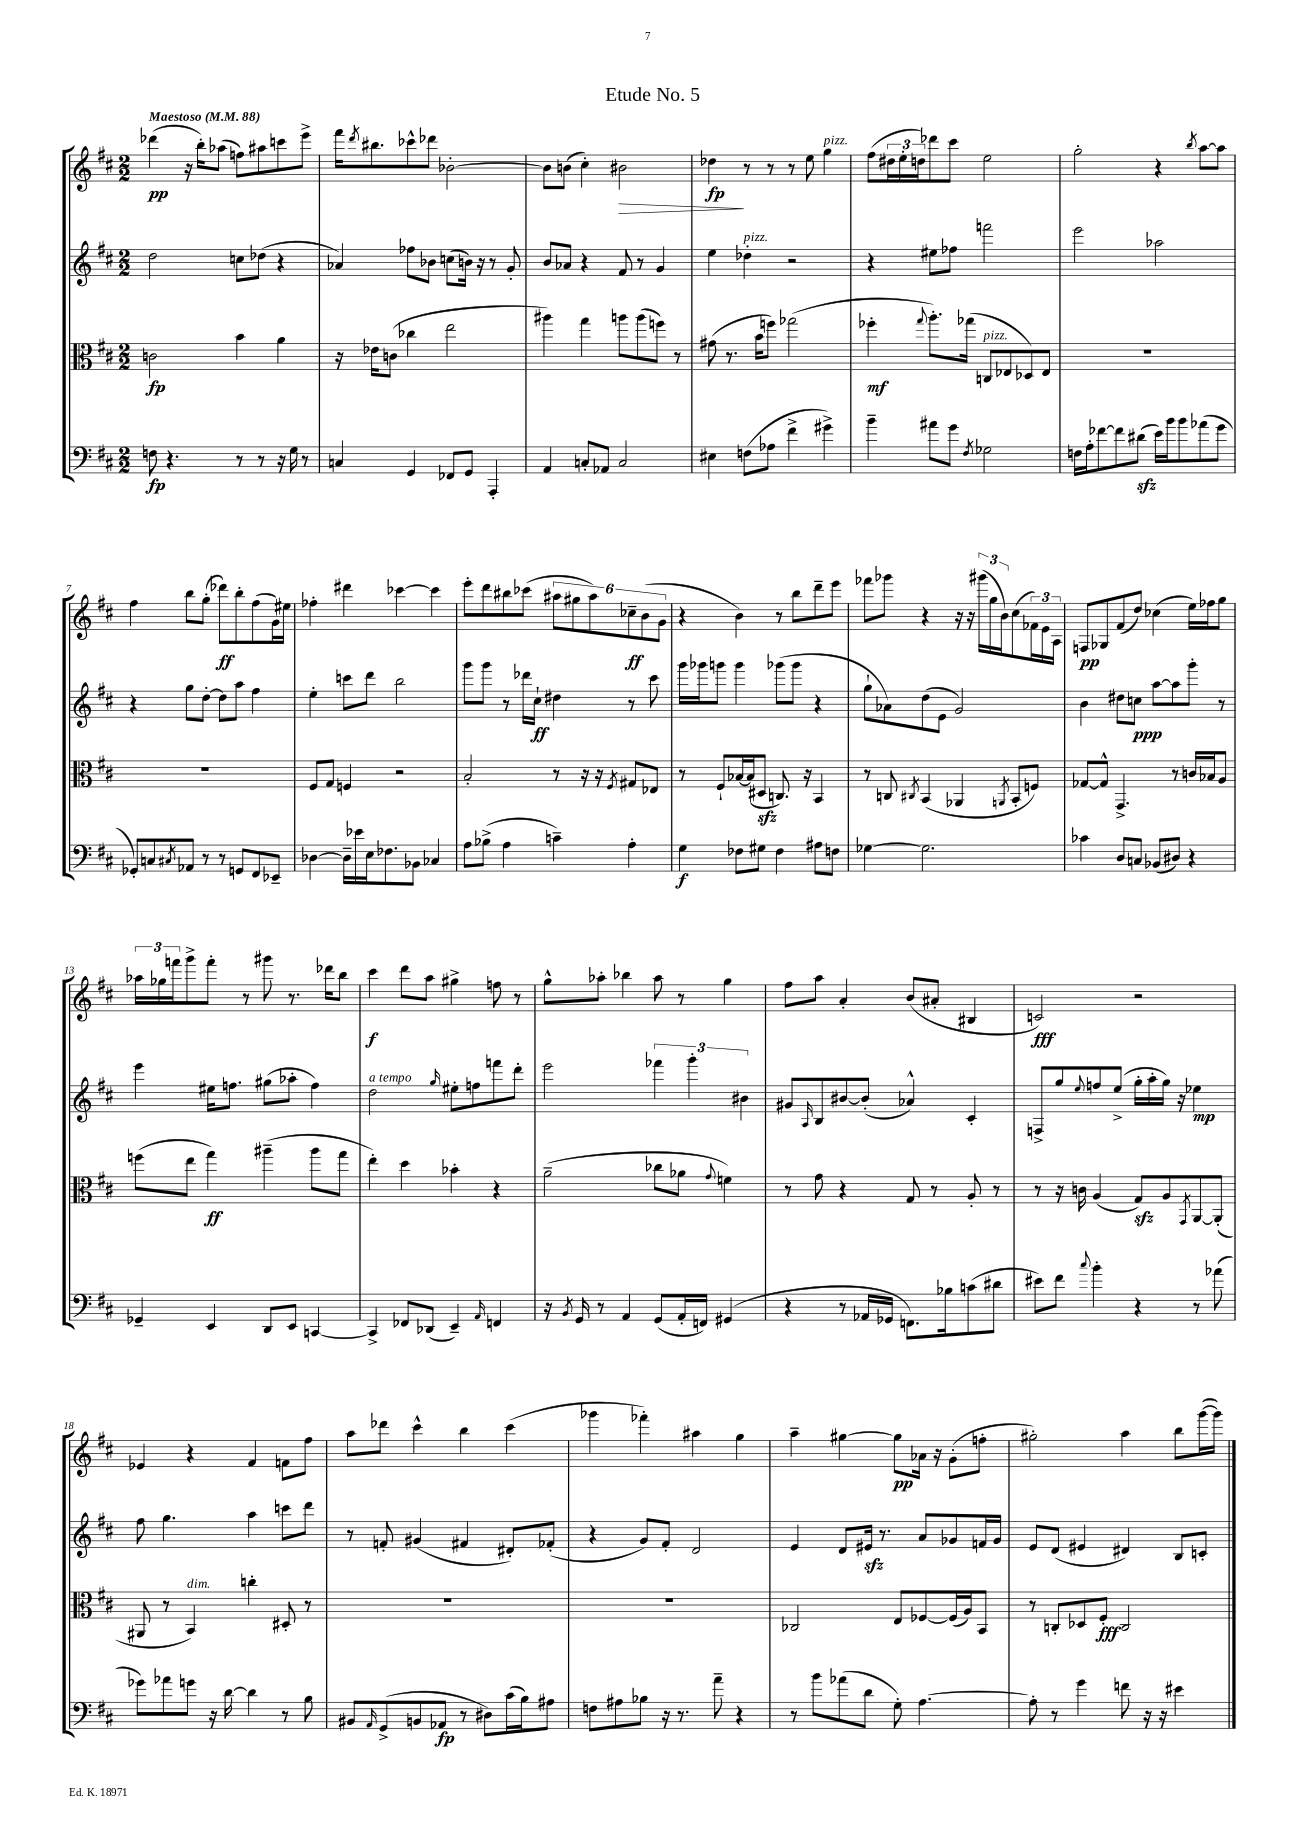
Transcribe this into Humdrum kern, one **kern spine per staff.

**kern	**dynam	**kern	**dynam	**kern	**dynam	**kern	**dynam
*part4	*part4	*part3	*part3	*part2	*part2	*part1	*part1
*staff4	*staff4	*staff3	*staff3	*staff2	*staff2	*staff1	*staff1
*clefF4	*	*clefC3	*	*clefG2	*	*clefG2	*
*k[f#c#]	*	*k[f#c#]	*	*k[f#c#]	*	*k[f#c#]	*
*M2/2	*	*M2/2	*	*M2/2	*	*M2/2	*
*MM88	*	*MM88	*	*MM88	*	*MM88	*
=1	=1	=1	=1	=1	=1	=1	=1
!	!	!	!	!	!	!LO:TX:a:B:t=Maestoso	!
8Fn\	fp	2cn\	fp	2dd\	.	(4ddd-X\	pp
4.r	.	.	.	.	.	.	.
.	.	.	.	.	.	16r	.
.	.	.	.	.	.	16bb'\KL)	.
.	.	.	.	.	.	(8aa-X\J	.
8r	.	4b\	.	8ccn\L	.	8ffn\L)	.
8r	.	.	.	(8dd-X\J	.	8aa#X\	.
16r	.	4a\	.	4r	.	8cccn\	.
16G\	.	.	.	.	.	.	.
8r	.	.	.	.	.	8eee^\J	.
=2	=2	=2	=2	=2	=2	=2	=2
4Cn/	.	16r	.	4a-X/)	.	16fff#\KL	.
.	.	.	.	.	.	8qddd/	.
.	.	16e-X\KL	.	.	.	8.bb#X\	.
.	.	(8cn\J	.	.	.	.	.
4GG/	.	4cc-X\	.	8ff-X\L	.	8ccc-X^^\	.
.	.	.	.	8b-X\J	.	8ddd-X\J	.
8FF-X/L	.	2ee\	.	(8ccn\L	.	[2b-X'\	.
8GG/J	.	.	.	16bn\Jk)	.	.	.
.	.	.	.	16r	.	.	.
4AAA'/	.	.	.	8r	.	.	.
.	.	.	.	8g'/	.	.	.
=3	=3	=3	=3	=3	=3	=3	=3
4AA/	.	4aa#X\)	.	8b/L	.	8b-\L]	.
.	.	.	.	8a-X/J	.	(8bn\J	.
8Cn'/L	.	4gg\	.	4r	.	4cc#'\)	.
8AA-X/J	.	.	.	.	.	.	.
!	!	!	!	!	!	!	!LO:HP:b
2C/	.	8aan\L	.	8f#/	.	2b#X\	>
.	.	(8aa\	.	8r	.	.	.
.	.	8ffn\J)	.	4g/	.	.	.
.	.	8r	.	.	.	.	.
=4	=4	=4	=4	=4	=4	=4	=4
4E#X\	.	(8g#X\	.	4ee\	.	4dd-X\	fp
.	.	8.r	.	.	.	.	.
!	!	!	!	!LO:TX:a:i:t=pizz.	!	!	!
(8Fn\L	.	.	.	4dd-X'\	.	8r	]
.	.	16b\KL	.	.	.	.	.
8A-X\J	.	8ffn\J)	.	.	.	8r	.
4f#^\	.	(2gg-X\	.	2r	.	8r	.
.	.	.	.	.	.	8ee\	.
!	!	!	!	!	!	!LO:TX:a:i:t=pizz.	!
4g#X^\)	.	.	.	.	.	4gg\	.
=5	=5	=5	=5	=5	=5	=5	=5
4b~\	.	4ff-X'\	mf	4r	.	(8ff#\L	.
.	.	.	.	.	.	24dd#X\L	.
.	.	.	.	.	.	24ee'\	.
.	.	.	.	.	.	24ddn\J)	.
.	.	8qqgg/	.	.	.	.	.
8a#X\L	.	8.aa'\L)	.	8ee#X\L	.	8ddd-X\	.
8g\J	.	.	.	8ff-X\J	.	8ccc#\J	.
.	.	(16gg-X\Jk	.	.	.	.	.
8qF#/	.	.	.	.	.	.	.
!	!	!LO:TX:a:i:t=pizz.	!	!	!	!	!
2G-X\	.	8Cn/L	.	2fffn\	.	2ee\	.
.	.	8E-X/	.	.	.	.	.
.	.	8D-X/)	.	.	.	.	.
.	.	8E-/J	.	.	.	.	.
=6	=6	=6	=6	=6	=6	=6	=6
16Fn\LL	.	1r	.	2eee\	.	2gg'\	.
16A'\J	.	.	.	.	.	.	.
[8f-X\	.	.	.	.	.	.	.
8f-\]	.	.	.	.	.	.	.
(8d#Xzz\J	.	.	.	.	.	.	.
16e\LL)	.	.	.	2aa-X\	.	4r	.
16b\J	.	.	.	.	.	.	.
8b\	.	.	.	.	.	.	.
.	.	.	.	.	.	8qbb/	.
(8a-X\	.	.	.	.	.	[8aa\L	.
8g\J	.	.	.	.	.	8aa\J]	.
!!LO:LB:g=z
=7	=7	=7	=7	=7	=7	=7	=7
8GG-X'/L)	.	1r	.	4r	.	4ff#\	.
8Cn/	.	.	.	.	.	.	.
8qC#X/	.	.	.	.	.	.	.
8AA-X/J	.	.	.	8gg\L	.	8bb\L	.
8r	.	.	.	[8dd'\J	.	(8gg'\J	.
8r	.	.	.	8dd\L]	.	8ddd-X\L)	ff
8GGn/L	.	.	.	8aa\J	.	8bb'\	.
8FF#/	.	.	.	4ff#\	.	(8ff#\	.
8EE-X~/J	.	.	.	.	.	16g\L)	.
.	.	.	.	.	.	16ee#X\JJ	.
=8	=8	=8	=8	=8	=8	=8	=8
[4D-X\	.	8F#/L	.	4ee'\	.	4ff-X'\	.
.	.	8G/J	.	.	.	.	.
16D-~\LL]	.	4Fn/	.	8cccn\L	.	4ddd#X\	.
16e-X\	.	.	.	.	.	.	.
16E\J	.	.	.	8ddd\J	.	.	.
8.F-X\	.	.	.	.	.	.	.
.	.	2r	.	2bb\	.	[4ccc-X\	.
8BB-X\J	.	.	.	.	.	.	.
4C-X/	.	.	.	.	.	4ccc-\]	.
=9	=9	=9	=9	=9	=9	=9	=9
8A\L	.	2B'/	.	8ggg\L	.	8eee'\L	.
(8B-X^\J	.	.	.	8ggg\J	.	8ddd\	.
4A\	.	.	.	8r	.	8bb#X\	.
.	.	.	.	16ddd-X\LL	.	(8ccc-X\J	.
.	.	.	.	16cc#`\JJ	ff	.	.
4cn~\)	.	8r	.	4dd#X\	.	12aa#X\L	.
.	.	.	.	.	.	12gg#X\	.
.	.	16r	.	.	.	.	.
.	.	.	.	.	.	12aa#\)	.
.	.	16r	.	.	.	.	.
.	.	8qF#/	.	.	.	.	.
4A'\	.	8G#X/L	.	8r	.	12cc-X~\	ff
.	.	.	.	.	.	(12b\	.
.	.	8E-X/J	.	8ccc#\	.	.	.
.	.	.	.	.	.	12g\J	.
=10	=10	=10	=10	=10	=10	=10	=10
4G\	f	8r	.	16ggg\LL	.	4r	.
.	.	.	.	16ggg-X\J	.	.	.
.	.	8F#`/L	.	8gggn\J	.	.	.
8F-X\L	.	[16B-X/L	.	4ggg\	.	4b\)	.
.	.	(16B-/J]	.	.	.	.	.
8G#X\J	.	8D#Xzz/J	.	.	.	.	.
4F-\	.	8.Cn/)	.	(8ggg-X\L	.	8r	.
.	.	.	.	8ggg-\J	.	8bb\L	.
.	.	16r	.	.	.	.	.
8A#X\L	.	4BB/	.	4r	.	8ddd~\	.
8Fn\J	.	.	.	.	.	8eee\J	.
=11	=11	=11	=11	=11	=11	=11	=11
[4G-X\	.	8r	.	8gg`\L	.	8fff-X\L	.
.	.	8Cn/	.	8a-X\)	.	8ggg-X\J	.
.	.	8qC#X/	.	.	.	.	.
2.G-\]	.	(4BB/	.	(8dd\	.	4r	.
.	.	.	.	8e\J	.	.	.
.	.	4AA-X/	.	2g/)	.	16r	.
.	.	.	.	.	.	16r	.
.	.	.	.	.	.	(24ggg#X\LL	.
.	.	.	.	.	.	24gg\	.
.	.	.	.	.	.	24b\J)	.
.	.	8qAAn/	.	.	.	.	.
.	.	8BB'/L	.	.	.	(8cc#\	.
.	.	8Fn/J)	.	.	.	24f-X\L)	.
.	.	.	.	.	.	24e\	.
.	.	.	.	.	.	24A\JJ	.
=12	=12	=12	=12	=12	=12	=12	=12
4c-X\	.	[8G-X/L	.	4b\	.	8Fn/L	pp
.	.	8G-^^/J]	.	.	.	8G-X/	.
8D/L	.	4.GG^/	.	8dd#X\L	.	(8f#/	.
8Cn/J	.	.	.	8ccn\J	ppp	8dd/J)	.
(8BB-X/L	.	.	.	[8aa\L	.	(4cc-X\	.
8D#X/J)	.	8r	.	8aa\]	.	.	.
4r	.	16cn/LL	.	8ggg'\J	.	16ee\LL)	.
.	.	16B-X/J	.	.	.	16ff-X\J	.
.	.	8A/J	.	8r	.	8gg\J	.
!!LO:LB:g=z
=13	=13	=13	=13	=13	=13	=13	=13
4GG-X~/	.	(8ffn\L	.	4eee\	.	24aa-X\LL	.
.	.	.	.	.	.	24gg-X\	.
.	.	.	.	.	.	24fffn\J	.
.	.	8ee\J	.	.	.	8ggg^\	.
4EE/	.	4gg\)	ff	16ee#X\KL	.	8fff'\J	.
.	.	.	.	8.ffn\J	.	.	.
.	.	.	.	.	.	8r	.
8DD/L	.	(4aa#X~\	.	(8gg#X\L	.	8ggg#X\	.
8EE/J	.	.	.	8aa-X'\J	.	8.r	.
[4CCn/	.	8aa#\L	.	4ff\)	.	.	.
.	.	.	.	.	.	16ddd-X\KL	.
.	.	8gg\J	.	.	.	8bb\J	.
=14	=14	=14	=14	=14	=14	=14	=14
!	!	!	!	!LO:TX:a:i:t=a tempo	!	!	!
4CC^/]	.	4ee'\)	.	2dd\	.	4ccc#\	f
8FF-X/L	.	4dd\	.	.	.	8ddd\L	.
(8DD-X/J	.	.	.	.	.	8aa\J	.
.	.	.	.	16qqgg/	.	.	.
4EE~/)	.	4b-X'\	.	8ee#X'\L	.	4gg#X^\	.
.	.	.	.	8ffn\	.	.	.
16qqAA/	.	.	.	.	.	.	.
4FFn/	.	4r	.	8fffn\	.	8ffn\	.
.	.	.	.	8ddd'\J	.	8r	.
=15	=15	=15	=15	=15	=15	=15	=15
16r	.	(2a~\	.	2eee\	.	8gg^^\L	.
8qBB/	.	.	.	.	.	.	.
16GG/	.	.	.	.	.	.	.
8r	.	.	.	.	.	8aa-X'\J	.
4AA/	.	.	.	.	.	4bb-X\	.
(8GG/L	.	8cc-X\L	.	6fff-X\	.	8aa-\	.
16AA'/L	.	8a-X\J	.	.	.	8r	.
.	.	.	.	6ggg'\	.	.	.
16FFn/JJ)	.	.	.	.	.	.	.
.	.	8qqg/	.	.	.	.	.
(4GG#X/	.	4fn\)	.	.	.	4gg\	.
.	.	.	.	6b#X\	.	.	.
=16	=16	=16	=16	=16	=16	=16	=16
4r	.	8r	.	8g#X/L	.	8ff#\L	.
.	.	.	.	16qqA/	.	.	.
.	.	8g\	.	8B/	.	8aa\J	.
8r	.	4r	.	[8b#X/	.	4a'/	.
16AA-X/LL	.	.	.	(8b#'/J]	.	.	.
16GG-X/JJ	.	.	.	.	.	.	.
8.FFn\L)	.	8G/	.	4a-X^^/)	.	(8b/L	.
.	.	8r	.	.	.	8a#X'/J	.
16B-X\k	.	.	.	.	.	.	.
(8cn\	.	8A'/	.	4c#'/	.	4B#X/	.
8d#X\J	.	8r	.	.	.	.	.
=17	=17	=17	=17	=17	=17	=17	=17
8e#X\L)	.	8r	.	8Fn^/L	.	2cn/)	fff
8f#\J	.	16r	.	8gg/	.	.	.
.	.	16cn\	.	.	.	.	.
8qqcc#/	.	.	.	8qqee/	.	.	.
4b'\	.	(4A/	.	8ffn/	.	.	.
.	.	.	.	(8ee^/J	.	.	.
4r	.	8Gzz/L)	.	16gg'\LL	.	2r	.
.	.	.	.	16aa'\	.	.	.
.	.	8A/	.	16gg\JJ)	.	.	.
.	.	.	.	16r	.	.	.
.	.	8qGG/	.	.	.	.	.
8r	.	[8AA/	.	4ee-X\	mp	.	.
(8a-X\	.	(8AA'/J]	.	.	.	.	.
!!LO:LB:g=z
=18	=18	=18	=18	=18	=18	=18	=18
8g-X\L)	.	8AA#X/	.	8ff#\	.	4e-X/	.
8a-X\	.	8r	.	4.gg\	.	.	.
!	!	!LO:TX:a:i:t=dim.	!	!	!	!	!
8gn\J	.	4BB/)	.	.	.	4r	.
16r	.	.	.	.	.	.	.
[16d\	.	.	.	.	.	.	.
4d\]	.	4ccn'\	.	4aa\	.	4f#/	.
8r	.	8D#X'/	.	8cccn\L	.	8fn\L	.
8B\	.	8r	.	8ddd\J	.	8ff#\J	.
=19	=19	=19	=19	=19	=19	=19	=19
8BB#X/L	.	1r	.	8r	.	8aa\L	.
16qqAA/	.	.	.	.	.	.	.
(8GG^/	.	.	.	8fn'/	.	8ddd-X\J	.
8BBn/	.	.	.	(4g#X/	.	4ccc#^^\	.
8AA-X/J	fp	.	.	.	.	.	.
8r	.	.	.	4f#X/	.	4bb\	.
8D#X\L)	.	.	.	.	.	.	.
(16c#\L	.	.	.	8d#X'/L)	.	(4ccc#\	.
16B\J)	.	.	.	.	.	.	.
8A#X\J	.	.	.	(8f-X'/J	.	.	.
=20	=20	=20	=20	=20	=20	=20	=20
8Fn\L	.	1r	.	4r	.	4ggg-X\	.
8A#X\	.	.	.	.	.	.	.
8B-X\J	.	.	.	8g/L)	.	4fff-X'\)	.
16r	.	.	.	8f#'/J	.	.	.
8.r	.	.	.	.	.	.	.
.	.	.	.	2d/	.	4aa#X\	.
8a~\	.	.	.	.	.	.	.
4r	.	.	.	.	.	4gg\	.
=21	=21	=21	=21	=21	=21	=21	=21
8r	.	2C-X/	.	4e/	.	4aa~\	.
8b\L	.	.	.	.	.	.	.
(8a-X\	.	.	.	8d/L	.	[4gg#X\	.
8d\J	.	.	.	16e#Xzz/Jk	.	.	.
.	.	.	.	8.r	.	.	.
8G'\)	.	8E/L	.	.	.	8gg#\L]	pp
[4.A\	.	[8F-X/	.	8a/L	.	16a-X\Jk	.
.	.	.	.	.	.	16r	.
.	.	(16F-/L]	.	8g-X/	.	(8g'\L	.
.	.	16A/J)	.	.	.	.	.
.	.	8BB/J	.	16fn/L	.	8ffn'\J	.
.	.	.	.	16g-/JJ	.	.	.
=22	=22	=22	=22	=22	=22	=22	=22
8A'\]	.	8r	.	8e/L	.	2gg#X'\)	.
8r	.	8Cn'/L	.	(8d/J	.	.	.
4g\	.	8D-X/	.	4e#X/	.	.	.
.	.	8F#'/J	fff	.	.	.	.
8fn\	.	2C/	.	4d#X/)	.	4aa\	.
16r	.	.	.	.	.	.	.
16r	.	.	.	.	.	.	.
4e#X\	.	.	.	8B/L	.	8bb\L	.
.	.	.	.	8cn'/J	.	([16ggg\L	.
.	.	.	.	.	.	16ggg\JJ])	.
==	==	==	==	==	==	==	==
*-	*-	*-	*-	*-	*-	*-	*-
